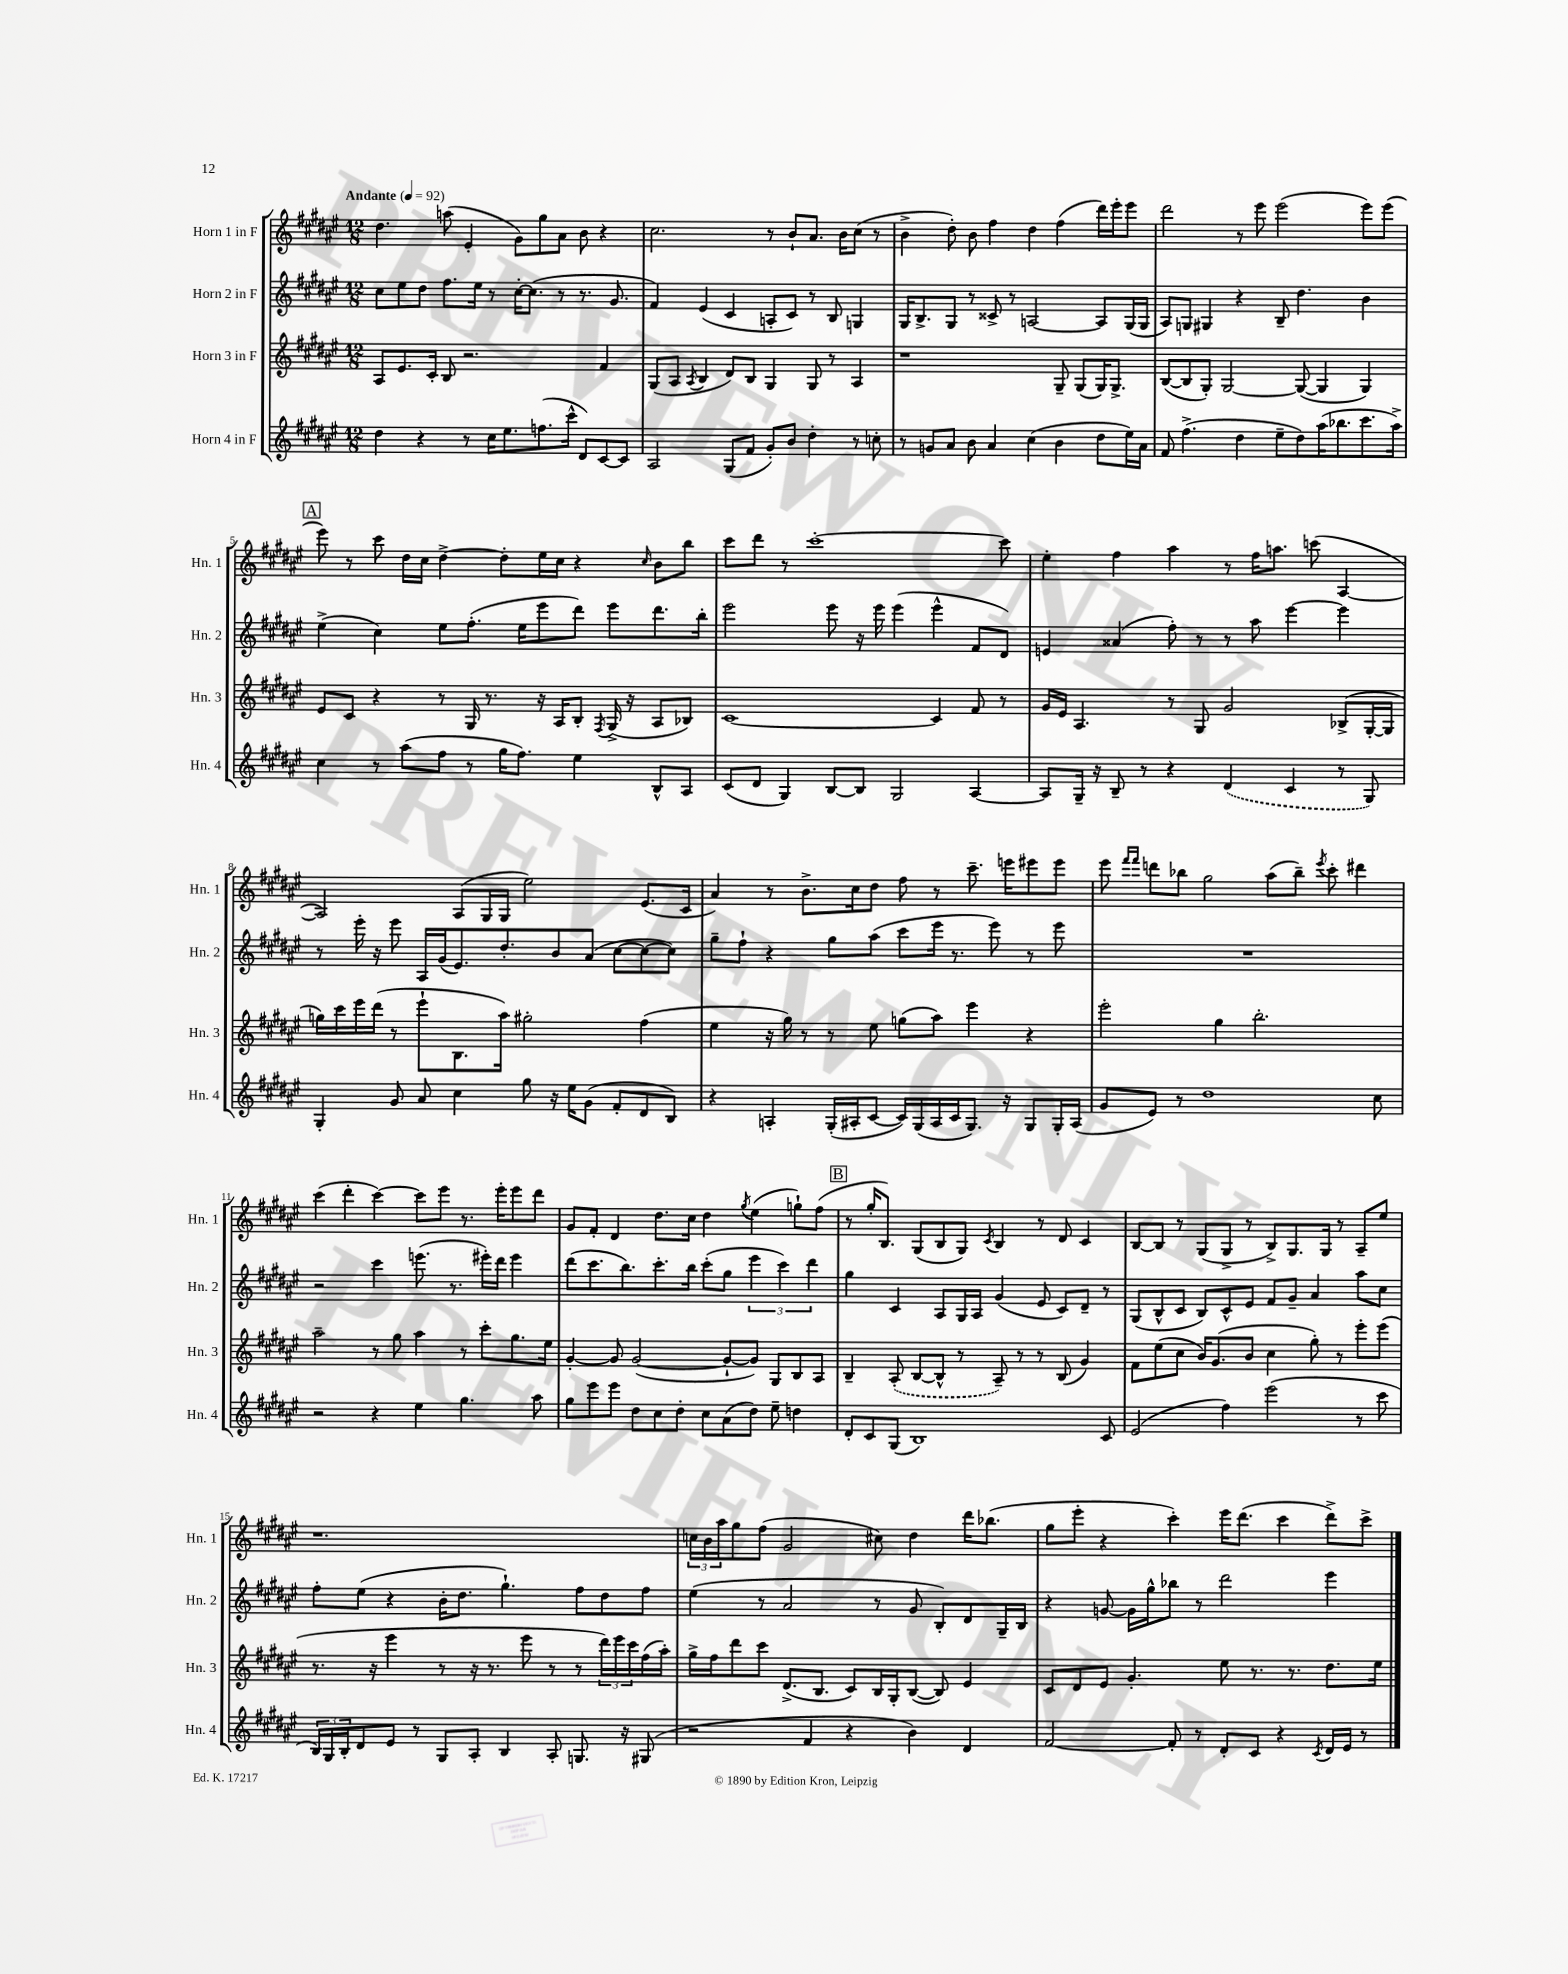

**kern	**kern	**kern	**kern
*staff4	*staff3	*staff2	*staff1
*clefG2	*clefG2	*clefG2	*clefG2
*k[f#c#g#d#a#e#]	*k[f#c#g#d#a#e#]	*k[f#c#g#d#a#e#]	*k[f#c#g#d#a#e#]
*M12/8	*M12/8	*M12/8	*M12/8
*MM92	*MM92	*MM92	*MM92
4dd#	8A#	8cc#	4.dd#
.	8.e#	8ee#	.
4r	.	8dd#	.
.	16c#'	.	.
.	8B	8.ff#	(8aa
8r	2.r	.	4e#'
.	.	16ee#	.
16cc#	.	8r	.
8.ee#	.	.	.
.	.	[16cc#'	8g#)
.	.	(8.cc#]	.
(8.ff	.	.	8gg#
.	.	8r	8a#
16ccc#^^	.	.	.
8d#)	.	8.r	8b
[8c#	4f#	.	4r
.	.	8.g#	.
8c#]	.	.	.
=	=	=	=
2A#	(8G#	4f#)	2.cc#
.	8A#	.	.
.	8qA#	.	.
.	4B	(4e#	.
(8G#	8d#)	4c#	.
8f#	8B	.	.
8g#')	4G#	8A'	8r
8b	.	8c#)	8b`
4dd#'	8G#	8r	8.a#
.	8r	8B	.
.	.	.	16b
8r	4A#	4G	(8cc#
8cc'	.	.	8r
=	=	=	=
8r	1r	16G#	4b^
.	.	8.B^	.
8g	.	.	.
8a#	.	8G#	8dd#')
8b	.	8r	8b
4a#	.	8c##^	4ff#
.	.	8r	.
(4cc#	.	[2A	4dd#
4b	8G#~	.	(4ff#
.	(8G#	.	.
8dd#	16G#)	8A]	16ddd#)
.	8.G#^	.	16eee#'
16ee#)	.	(16G#	8eee#
16a#	.	16G#	.
=	=	=	=
8f#	([8B	8A#)	2ddd#
(4.ff#^	8B]	8G	.
.	8G#')	4G#	.
.	[2G#	.	.
4dd#	.	4r	8r
.	.	.	8eee#
8ee#~	.	8B~	(2eee#
8dd#)	(8G#_	4.dd#	.
(16aa#	4G#]	.	.
8.bb-	.	.	.
8.ccc#	4G#)	4b	8eee#)
.	.	.	(8eee#
16aa#^)	.	.	.
=	=	=	=
4cc#	8e#	(4ee#^	8eee#)
.	8c#	.	8r
8r	4r	4cc#)	8ccc#
(8aa#	.	.	16dd#
.	.	.	16cc#
8ff#	8r	8ee#	[4dd#^
8r	16G#	(8.ff#'	.
.	8.r	.	.
16gg#	.	.	8dd#']
8.ff#)	.	16ee#	.
.	16r	8eee#	16ee#
.	16A#	.	16cc#
4ee#	8B'	8ddd#)	4r
.	8qF#	.	.
.	(16G#^	8eee#	.
.	16r	.	.
.	.	.	16qqcc#
8B^^	8A#	8.ddd#	8b
8A#	8B-)	.	8bb
.	.	16bb'	.
=	=	=	=
(8c#	[1c#	2eee#	8ccc#
8d#	.	.	8ddd#
4G#)	.	.	8r
.	.	.	[1ccc#'
[8B	.	8eee#	.
8B]	.	16r	.
.	.	16eee#	.
2G#	.	(4eee#	.
.	4c#]	4eee#^^	.
[4A#	8f#	8f#	.
.	8r	8d#)	8ccc#]
=	=	=	=
8A#]	16g#	4e	4ee#'
.	16e#	.	.
16G#~	4.A#	.	.
16r	.	.	.
8B~	.	(4a##	4ff#
8r	.	.	.
4r	8r	8ff#')	4aa#
.	8G#	8r	.
(4d#	2g#	8r	8r
.	.	8aa#	16ff#
.	.	.	8.aa
4c#	.	[4eee#	.
.	.	.	(8ccc
8r	(8B-^	4eee#]	[4A#
8G#)	[16G#'	.	.
.	16G#]	.	.
=	=	=	=
4G#'	16gg)	8r	2A#])
.	16ccc#	.	.
.	16eee#	16eee#'	.
.	(16ddd#	16r	.
8g#	8r	8eee#	.
8a#	8eee#`	16A#	.
.	.	(16g#	.
4cc#	8.B	8.e#)	(8A#
.	.	.	16G#
.	16aa#)	8.dd#'	16G#
8gg#	2gg#'	.	2ee#)
16r	.	8b	.
16ee#	.	.	.
(8g#	.	(8a#	.
8f#'	.	[8cc#	.
8d#	(4ff#	8cc#_	(8.e#
8B)	.	8cc#])	.
.	.	.	16c#
=	=	=	=
4r	4ee#	8gg#~	4a#)
.	.	8ff#`	.
4A'	16r	4r	8r
.	16gg#)	.	.
.	8r	.	8.b^
(16G#'	8r	8gg#	.
16A#'	.	.	16cc#
[8c#	8ee#	(8aa#	8dd#
16c#])	(8gg	8ccc#	8ff#
(16G#	.	.	.
16A#	8aa#)	16eee#	8r
16c#	.	8.r	.
8.G#)	4eee#	.	8.ccc#~
.	.	8eee#)	.
16r	.	.	16eee
8G#	4r	8r	8eee#
16G#'	.	8eee#	8eee#
(16A#	.	.	.
=	=	=	=
8g#	2eee#'	1.r	8eee#
.	.	.	16qqfff#
.	.	.	16qqfff#
8e#)	.	.	8ddd
8r	.	.	8bb-
1dd#	.	.	2gg#
.	4gg#	.	.
.	2.bb'	.	.
.	.	.	(8aa#
.	.	.	8bb-~)
.	.	.	8qeee#
.	.	.	8ccc#'
.	.	.	4ddd#
8cc#	.	.	.
=	=	=	=
2r	2aa#~	2r	(4ccc#
.	.	.	4ddd#'
4r	8r	4ccc#	[4ccc#)
.	8gg#	.	.
4ee#	4aa#	(8.eee	8ccc#]
.	.	.	8eee#
.	.	8.r	.
4.gg#	8r	.	8.r
.	8ccc#'	16eee#')	.
.	.	16ddd#	16eee#'
.	8.gg#	4eee#	8eee#
8aa#	.	.	8ddd#
.	16ee#	.	.
=	=	=	=
8gg#	[4g#'	(8ddd#	8g#
8eee#	.	8.ccc#	8f#'
8eee#	8g#]	.	4d#
.	.	8.bb)	.
8dd#	([2g#	.	.
8cc#	.	8.ccc#'	8.dd#
8dd#'	.	.	.
.	.	16bb	16cc#
8cc#	.	(8ccc#'	4dd#
(8a#	8g#`_	8gg#	.
.	.	.	8qgg#
8dd#)	8g#])	6eee#	(4ee#
8ee#~	8G#	.	.
.	.	6ccc#)	.
4dd	8B	.	8gg`)
.	.	6ddd#	.
.	8A#	.	(8ff#
=	=	=	=
8d#'	4B~	4gg#	8r
8c#	.	.	16gg#'
.	.	.	8.B)
(8G#	(8A#'	4c#	.
1B)	[8B	.	(8G#
.	8B^^]	8A#	8B
.	8r	16G#	8G#)
.	.	16A#	.
.	.	.	8qc#
.	8A#~)	(4g#	4B
.	8r	.	.
.	8r	8e#	8r
.	(8B	8c#)	8d#
.	4g#)	8d#~	4c#
8c#	.	8r	.
=	=	=	=
(2e#	8f#	(8G#	[8B
.	(8ee#	8B^^	8B]
.	8cc#	8c#	8r
.	16b)	8B)	(8G#
.	(8.g#	.	.
4ff#)	.	8c#^^	8G#^
.	8b	8e#	8r
(2eee#	4cc#	8f#	8B^)
.	.	8g#~	8.G#
.	8gg#')	4a#	.
.	.	.	16G#
.	8r	.	8r
8r	8eee#'	8aa#	8A#~
8ccc#	(8eee#	8cc#	8ee#
=	=	=	=
24B)	8.r	8ff#'	1.r
24G#	.	.	.
24B'	.	.	.
8d#	.	(8ee#	.
.	16r	.	.
8e#	4eee#	4r	.
8r	.	.	.
8G#	8r	16b'	.
.	.	8.dd#	.
8A#'	16r	.	.
.	8.r	.	.
4B	.	4.gg#`)	.
.	8eee#	.	.
8A#'	8r	.	.
8.G	8r	8ff#	.
.	24ddd#)	8dd#	.
.	24eee#	.	.
16r	.	.	.
.	24ccc#	.	.
(8G#	(16ff#	8ff#	.
.	16aa#')	.	.
=	=	=	=
2r	16gg#^	(4ee#	24cc
.	.	.	24b
.	16ff#	.	.
.	.	.	24aa#
.	8ddd#	.	8gg#
.	8ccc#	8r	(8ff#
.	(8.d#^	2a#	2g#
4f#	.	.	.
.	8.B	.	.
4r	8c#)	.	.
.	16B	8r	8cc#)
.	16G#'	.	.
4b)	([8B	8g#	4dd#
.	8B])	8B')	.
4d#	4e#	8d#	16ddd#
.	.	.	(8.bb-
.	.	16G#~	.
.	.	16B	.
=	=	=	=
[2f#	8c#	4r	8gg#
.	8d#	.	8eee#'
.	8e#	[8g	4r
.	4.g#'	16g]	.
.	.	16gg#^^	.
8f#']	.	8bb-	4ccc#')
8r	.	8r	.
8d#'	8ee#	2ddd#	16eee#
.	.	.	(8.ddd#
8c#	8.r	.	.
4r	.	.	4ccc#
.	8.r	.	.
8qc#	.	.	.
16d#	8.dd#	4eee#	8ddd#^)
16e#	.	.	.
8r	.	.	8ccc#^
.	16ee#	.	.
==	==	==	==
*-	*-	*-	*-
